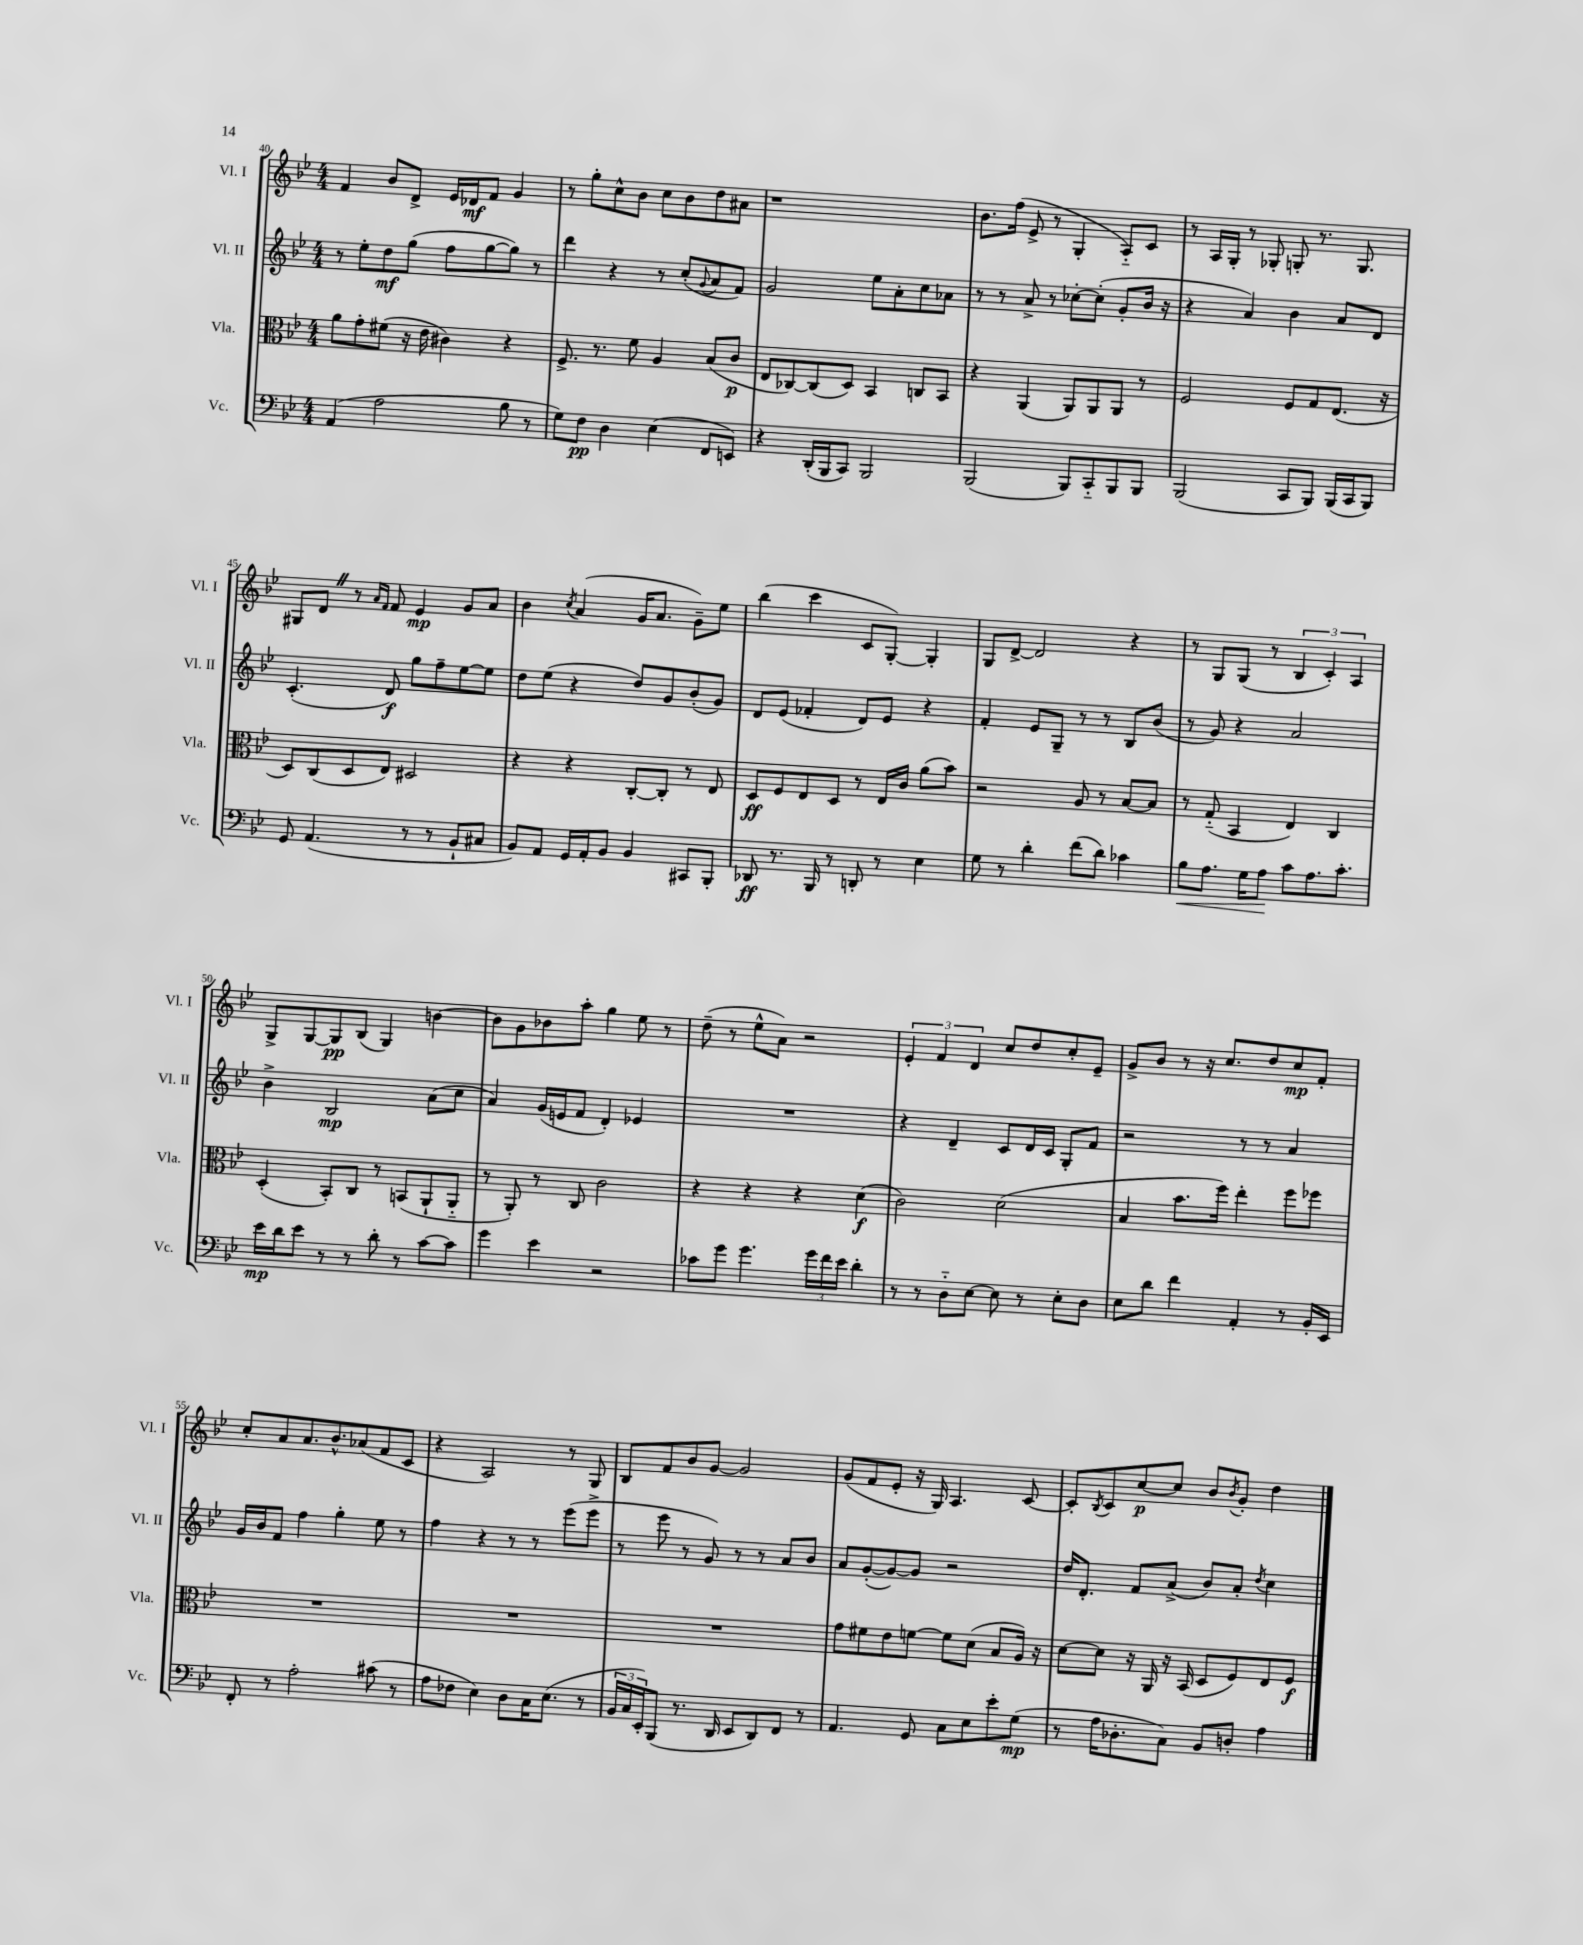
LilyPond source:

<<
\new StaffGroup <<
\new Staff = "s0" \with { instrumentName = "Vl. I" shortInstrumentName = "Vl. I" } {
    \clef treble \key bes \major \numericTimeSignature \time 4/4
    f'4 bes'8 d'8-> ees'16 des'16\mf f'8 g'4 |
    r8 g''8-. c''8-^ bes'8 c''8 bes'8 d''8 ais'8 |
    r1 |
    bes'8. f''16( ees'8-> r8 g4-. a8-_) c'8 |
    r8 a16 g16-. r8 ges8-. g8-. r8. g8. |
    gis8 d'8 \once \override BreathingSign.text = \markup { \musicglyph "scripts.caesura.straight" } \breathe r8 \grace { a'16 f'16 } f'8 ees'4\mp g'8 a'8 |
    bes'4 \acciaccatura { c''8 } a'4( g'16 a'8. g'8--) ees''8 |
    bes''4( c'''4 c'8 g8~-.) g4-. |
    g8 d'8~-> d'2 r4 |
    r8 g8 g8( r8 \tuplet 3/2 { bes4 c'4-.) a4 } |
    g8-> g8~ g8\pp bes8( g4) b'4~ |
    b'8 g'8 bes'8 a''8-. g''4 ees''8 r8 |
    d''8--( r8 ees''8-^ a'8) r2 |
    \tuplet 3/2 { ees'4-. f'4 d'4 } c''8 d''8 c''8-. ees'8-- |
    g'8-> bes'8 r8 r16 c''8. d''8 c''8\mp f'8-. |
    c''8-. a'8 a'8. bes'8.-^ aes'8( f'8 c'8 |
    r4 a2) r8 g8 |
    bes8 f'8 bes'8 g'8~ g'2 |
    g'8( f'8 ees'8-. r16 g16) a4. c'8~ |
    c'8-. \acciaccatura { bes8 } c'8 c''8~\p c''8 bes'8 \acciaccatura { bes'8 } g'8-. d''4 \bar "|." |
}
\new Staff = "s1" \with { instrumentName = "Vl. II" shortInstrumentName = "Vl. II" } {
    \clef treble \key bes \major \numericTimeSignature \time 4/4
    r8 ees''8-. d''8\mf g''8( f''8 g''8~ g''8) r8 |
    d'''4 r4 r8 c''8-.( \appoggiatura { g'8 } a'8 f'8) |
    g'2 ees''8 a'8-. c''8 aes'8 |
    r8 r8 a'8-> r8 ces''8~-. ces''8-.( g'8-. bes'16 r16 |
    r4 a'4) bes'4 a'8 d'8 |
    c'4.-.( d'8\f) g''8 f''8-- ees''8~ ees''8 |
    d''8 ees''8( r4 d''8) g'8 bes'8-.( g'8) |
    d'8 ees'8( fes'4-. d'8) ees'8 r4 |
    f'4-. ees'8 g8-- r8 r8 bes8 bes'8( |
    r8 g'8) r4 a'2 |
    bes'4-> bes2\mp a'8( c''8 |
    a'4) g'16( e'16 f'8 d'4-.) ees'4 |
    R1 |
    r4 d'4-- c'8 d'16 c'16 g8-. f'8 |
    r2 r8 r8 a'4 |
    g'16 bes'16 f'8 f''4 g''4-. ees''8 r8 |
    f''4 r4 r8 r8 ees'''8( ees'''8-> |
    r8 ees'''8 r8 g'8) r8 r8 a'8 bes'8 |
    a'8 g'8~-.( g'8~) g'8 r2 |
    d''16 d'8.-. f'8 a'8->( bes'8) a'8-. \acciaccatura { d''8 } c''4 \bar "|." |
}
\new Staff = "s2" \with { instrumentName = "Vla." shortInstrumentName = "Vla." } {
    \clef alto \key bes \major \numericTimeSignature \time 4/4
    a'8 g'8-. fis'8( r16 ees'16 cis'4) r4 |
    f8.-> r8. f'8 a4 bes8( c'8\p |
    ees8 ces8~) ces8( d8) bes,4 c8 bes,8 |
    r4 a,4( a,8) a,8 a,8 r8 |
    f2 f8 g8 ees8.( r16 |
    d8) c8( d8 ees8) dis2 |
    r4 r4 c8~-. c8-. r8 ees8 |
    d8\ff f8 ees8 d8 r8 ees16 c'16 a'8( bes'8) |
    r2 a8 r8 bes8~ bes8 |
    r8 g8-_( bes,4 ees4) c4 |
    d4-.( bes,8-.) c8 r8 b,8( a,8-! a,8-_ |
    r8 a,8-.) r8 c8 c'2 |
    r4 r4 r4 d'4\f( |
    c'2) d'2( |
    bes4 bes'8. f''16) ees''4-. f''8 fes''8 |
    R1 |
    R1 |
    R1 |
    g'8 fis'8 ees'8 f'8~ f'8 d'8( bes8 a16) r16 |
    d'8~ d'8 r16 a,16 r16 bes,16( d8 f8) ees8 f8\f \bar "|." |
}
\new Staff = "s3" \with { instrumentName = "Vc." shortInstrumentName = "Vc." } {
    \clef bass \key bes \major \numericTimeSignature \time 4/4
    a,4( a2 bes8 r8 |
    g8) f8\pp d4 ees4( f,8 e,8) |
    r4 d,16-.( bes,,16 c,8) bes,,2 |
    bes,,2( bes,,8) c,8-_ bes,,8 bes,,8 |
    bes,,2( c,8 bes,,8) bes,,16( c,16 bes,,8) |
    g,8 a,4.( r8 r8 bes,8-! cis8 |
    bes,8) a,8 g,16 a,16-. bes,8 bes,4 cis,8 bes,,8-. |
    des,8\ff r8. bes,,16 r8 d,8-. r8 ees4 |
    g8 r8 d'4-. f'8( d'8) ces'4 |
    bes8\< a8. g16 a8\! c'8 a8. c'8.-. |
    ees'16\mp d'16 ees'8 r8 r8 d'8-. r8 c'8~ c'8 |
    g'4 ees'4 r2 |
    ces'8 g'8 g'4. \tuplet 3/2 { g'16 f'16 ees'16 } d'4-. |
    r8 r8 d8-_ ees8~ ees8 r8 ees8-. d8 |
    ees8 d'8 f'4 a,4-. r8 bes,16-. ees,16 |
    f,8-. r8 a2-. cis'8( r8 |
    a8 fes8 ees4) d8 c16 ees8.( r8 |
    \tuplet 3/2 { bes,16 c16 ees,16-.) } bes,,8( r8. d,16 ees,8 d,8) f,8 r8 |
    a,4. g,8 c8 ees8 ees'8-. g8\mp( |
    r8 a16 des8.-. c8) bes,8 d8-. a4 \bar "|." |
}
>>
>>
\layout { \context { \Score currentBarNumber = #40 } }
